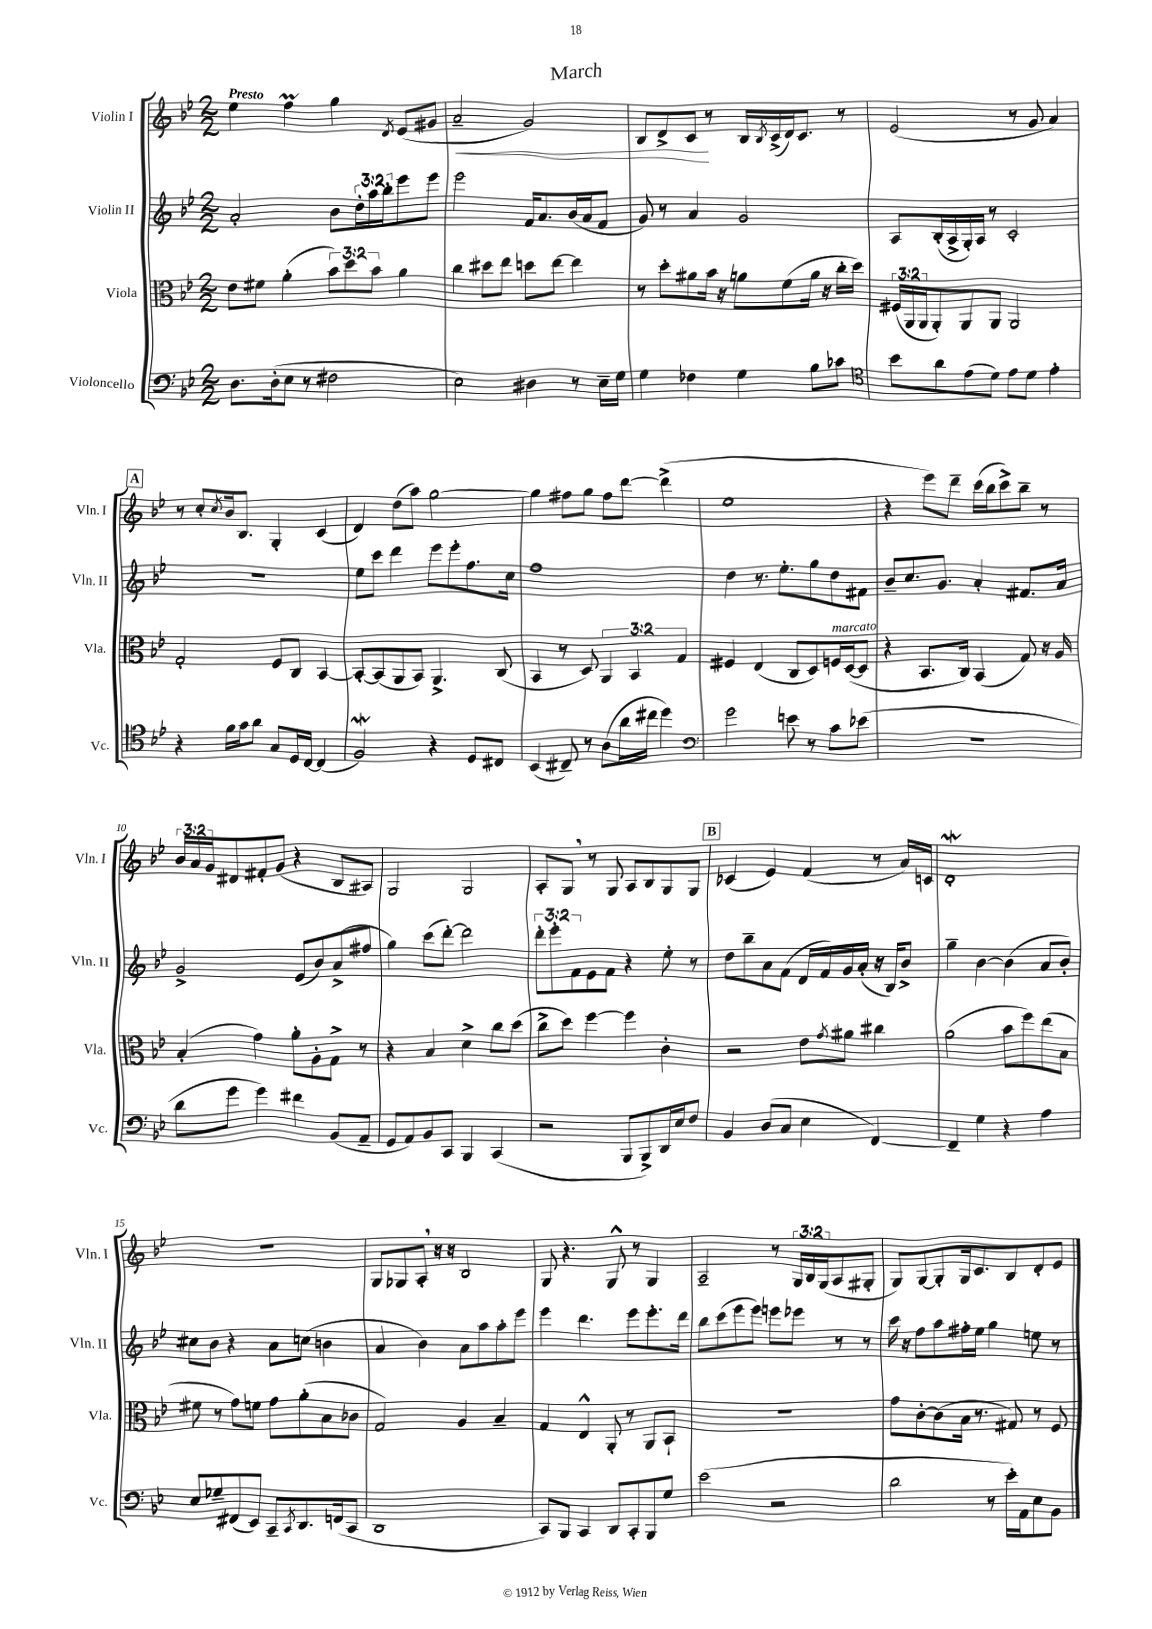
\header { title = "March" }
<<
\new StaffGroup <<
\new Staff = "s0" \with { instrumentName = "Violin I" shortInstrumentName = "Vln. I" } {
    \clef treble \key bes \major \numericTimeSignature \time 2/2 \override Staff.TupletNumber.text = #tuplet-number::calc-fraction-text \tempo "Presto"
    ees''4 f''4\prall g''4 \acciaccatura { d'8 } ees'8( gis'8 |
    a'2--\< g'2) |
    bes8 d'8-> c'8\! r8 bes16 \acciaccatura { bes8 } c'16->( d'16) c'8. r8 |
    ees'2( r8 g'8 a'4) |
    \mark \markup { \box "A" } r8 c''8-. \acciaccatura { c''8 } bes'16 bes8. g4-. c'4( |
    d'4) d''8( a''8) g''2~ |
    g''4 fis''8 g''8 fis''8 d'''8~ d'''4->( |
    ees''1 |
    r4 ees'''8) d'''8-- c'''16( bes''16 c'''8->) bes''8-- r8 |
    \tuplet 3/2 { bes'16 a'16 g'16 } dis'8 fis'8-. g'8( r4 bes8 ais8) |
    g2 g2 |
    a8-. g8 \breathe r8 g8 a8 bes8 g8 g8 |
    \mark \markup { \box "B" } ces'4( ees'4) f'4( r8 a'16) c'16 |
    d'1-.\mordent |
    R1 |
    g8 ges8 a8-. \breathe r16 r16 bes2 |
    g8 r4. g8-^ r8 g4 |
    a2-- r8 \tuplet 3/2 { g16 bes16 g16( } a8 gis8-. |
    g8) g8~ g8-. g16 c'8. bes8 d'8-. ees'8 \bar "|." |
}
\new Staff = "s1" \with { instrumentName = "Violin II" shortInstrumentName = "Vln. II" } {
    \clef treble \key bes \major \numericTimeSignature \time 2/2 \override Staff.TupletNumber.text = #tuplet-number::calc-fraction-text
    a'2-. bes'8 \tuplet 3/2 { d''16-. a''16 bes''16-. } ees'''8 ees'''8 |
    ees'''2 f'16 a'8. bes'16( a'16 f'8 |
    g'8) r8 a'4 g'2 |
    a8 bes16-.( a16-> g16-.) a16 r8 c'2-. |
    \mark \markup { \box "A" } R1 |
    ees''8 c'''8 d'''4 ees'''8 ees'''8-. f''8. c''16 |
    f''1 |
    d''4 r8. ees''8.-. g''8 d''8 fis'8 |
    bes'8-- c''8. g'8. a'4-. fis'8. a'16 |
    g'2-> ees'8( bes'8) a'8->( fis''8 |
    g''4) c'''8( d'''8~-.) d'''2 |
    \tuplet 3/2 { d'''8-. ees'''8-. f'8 } ees'8 f'8 r4 ees''8-. r8 |
    \mark \markup { \box "B" } d''8 bes''8-- a'8 f'8( d'16 f'16) g'16 a'16-.( r16 bes16) bes'8-> |
    g''4-- bes'4~ bes'4( a'8 bes'8-.) |
    cis''8 bes'8 r4 a'8 c''8( b'4 |
    a'4 bes'4) a'8 a''8 a''8-. ees'''8 |
    ees'''4 d'''4. ees'''8 ees'''8.-. d'''16 |
    bes''8 c'''8( ees'''8 ees'''8) e'''8 ees'''8 r8 r8 |
    c'''16 r16 f''8 a''8 fis''16-. ees''16 g''4 e''8 r8 \bar "|." |
}
\new Staff = "s2" \with { instrumentName = "Viola" shortInstrumentName = "Vla." } {
    \clef alto \key bes \major \numericTimeSignature \time 2/2 \override Staff.TupletNumber.text = #tuplet-number::calc-fraction-text
    ees'8 fis'8 a'4-.( \tuplet 3/2 { bes'8) d''8 bes'8 } a'4 |
    c''4 dis''8 ees''8 d''8 ees''8~ ees''4 |
    r8 d''8-. ais'8 bes'16 r16 a'8 f'8( a'16 r16 c''16-. d''16) |
    \tuplet 3/2 { fis16( a,16 a,16 } a,8-.) a,8 a,8 a,2 |
    \mark \markup { \box "A" } g2-. f8 c8 bes,4~ |
    bes,8~-. bes,8( a,8 bes,8) a,4.-> c8( |
    bes,4 r8 d8) \tuplet 3/2 { a,4 bes,4 g4 } |
    fis4 ees4( c8 d8) f16^\markup { \italic "marcato" } d16~( d8 |
    r4 bes,8. c16) bes,4( g8) r16 a16 |
    bes4-.( g'4) a'8-. a8-. g8-> r8 |
    r4 bes4 d'4-> c''8 d''8( |
    c''8-> d''8) f''4~ f''4 c'4-. |
    \mark \markup { \box "B" } r2 ees'8 \acciaccatura { g'8 } ais'8 cis''4 |
    a'2( bes'8 f''8) ees''8( bes8 |
    fis'8 r8 g'8) f'8 g'8 a'8-.( bes8 ces'8 |
    g2) a4 bes4-- |
    g4 ees4-^ a,8-. r8 a,8 bes,8-! |
    r1 |
    g'8 c'8~-. c'8( bes16 r8. gis8) r8 f8 \bar "|." |
}
\new Staff = "s3" \with { instrumentName = "Violoncello" shortInstrumentName = "Vc." } {
    \clef bass \key bes \major \numericTimeSignature \time 2/2
    d8. d16-.( ees8 r8 fis2 |
    ees2) dis4 r8 ees16-- g16 |
    g4 fes4 g4 bes8 ces'8 |
    \clef tenor bes'8 a'8 ees'8( d'8) ees'8 d'8 ees'4-. |
    \mark \markup { \box "A" } r4 f'16 g'16 a'8 g8 d16 c16~ c4( |
    f2\mordent) r4 d8 cis8 |
    bes,4( cis8--) r8 a8( a'16 cis''16 d''4) |
    \clef bass g'2 e'8 r8 c'8 ees'8( |
    R1 |
    d'8 g'8 g'4) fis'4 bes,8( a,8-- |
    g,8 a,8) bes,8 c,8 bes,,4 c,4( |
    r2 bes,,8 bes,,8->) d,16 ees16 f8 |
    \mark \markup { \box "B" } bes,4 d8( c8 ees4 f,4~) |
    f,4-- g4 r4 a4 |
    ees8 ges8-- fis,8( ees,8) c,8-- \acciaccatura { c,8 } d,8. f,16( c,8 |
    d,1 |
    c,8) bes,,8 c,4 d,8 c,8-. bes,,8 g8 |
    ees'2( r2 |
    d'2 r8 ees'16-.) a,16 ees8 bes,8 \bar "|." |
}
>>
>>
